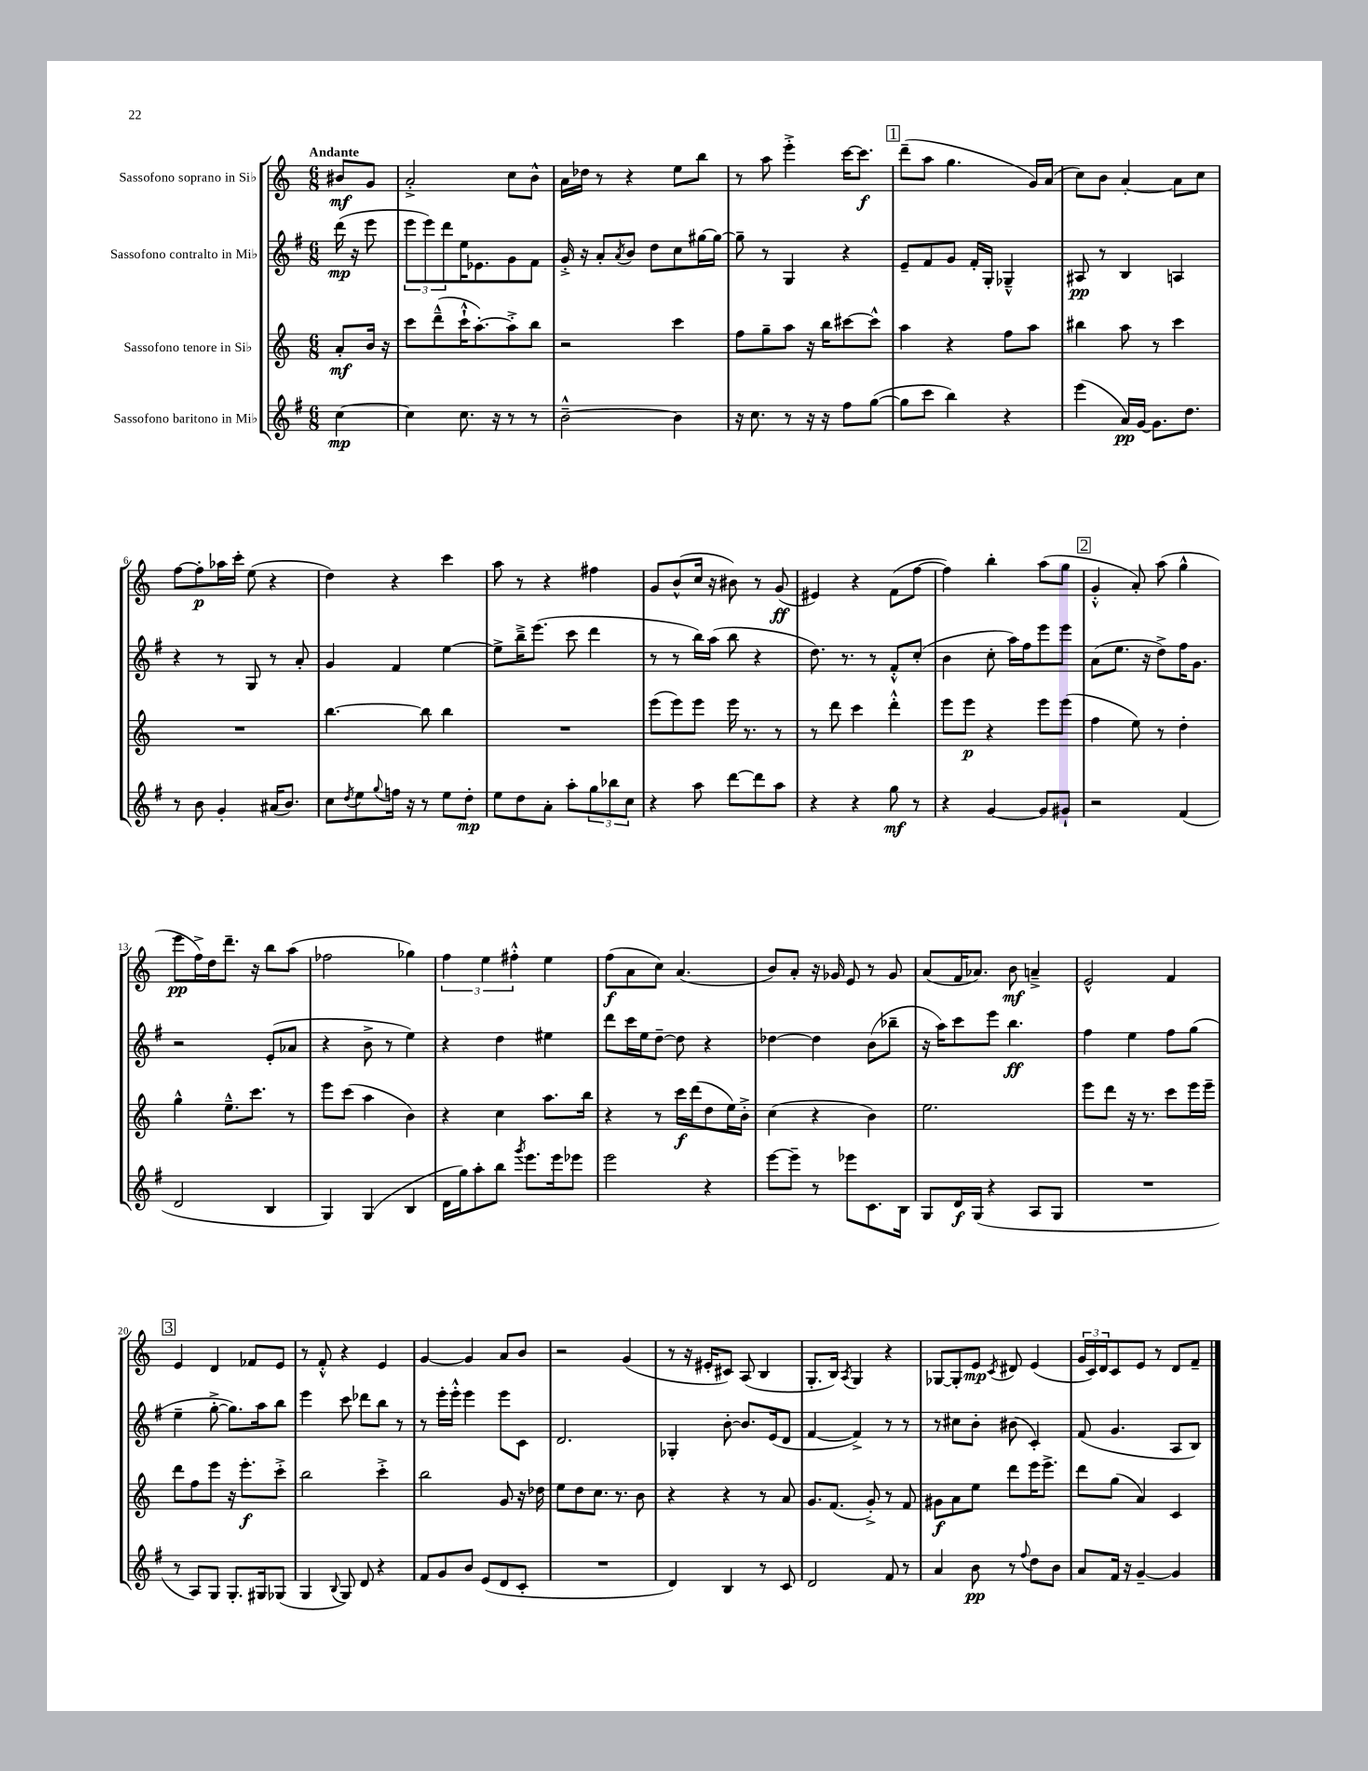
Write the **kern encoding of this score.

**kern	**kern	**kern	**kern
*staff4	*staff3	*staff2	*staff1
*clefG2	*clefG2	*clefG2	*clefG2
*k[f#]	*k[]	*k[f#]	*k[]
*M6/8	*M6/8	*M6/8	*M6/8
[4cc	8a'	(16ddd	8b#
.	.	16r	.
.	16b	8eee	8g
.	16r	.	.
=	=	=	=
4cc]	8ccc	12eee	2a'^
.	.	12eee)	.
.	(8ddd~^^	.	.
.	.	12ddd	.
8.cc	16ccc`^^	16ee	.
.	[8.aa')	8.e-	.
16r	.	.	.
8r	8aa'^]	8g	8cc
8r	8bb	8f#	8b^^
=	=	=	=
[2b~^^	2r	16g'^	16a
.	.	16r	16dd-
.	.	8a'	8r
.	.	8qa	.
.	.	8b	4r
.	.	8dd	.
4b]	4ccc	8cc	8ee
.	.	[16gg#	8bb
.	.	16gg#_	.
=	=	=	=
16r	8ff	8gg#~]	8r
8.cc	.	.	.
.	8gg~	8r	8aa
8r	8aa	4G	4eee'^
16r	16r	.	.
16r	16bb	.	.
8ff#	[8ccc#	4r	[16ccc
.	.	.	8.ccc]
([8gg	8ccc#^^]	.	.
=	=	=	=
8gg]	4aa	8e~	(8ddd~
8ccc	.	8f#	8aa
4bb)	4r	8g	4.gg
.	.	16f#'	.
.	.	16G'	.
4r	8ff	4G-~^^	.
.	8aa	.	16g)
.	.	.	(16a
=	=	=	=
(4eee	4bb#	8A#	8cc)
.	.	8r	8b
16a)	8aa	4B	[4a'
[16g	.	.	.
8.g]	8r	.	.
.	4ccc	4A	8a]
8.dd	.	.	.
.	.	.	8cc
=	=	=	=
8r	2.r	4r	[8ff
8b	.	.	8ff']
4g'	.	8r	16aa-
.	.	.	16ccc'
.	.	8G	(8ee
(16a#	.	8r	4r
8.b)	.	.	.
.	.	8a'	.
=	=	=	=
8cc	[4.bb	4g	4dd)
8qdd	.	.	.
8ee	.	.	.
8qqgg	.	.	.
16ff	.	4f#	4r
16r	.	.	.
8r	8bb]	.	.
8ee	4bb	[4ee	4ccc
8dd'	.	.	.
=	=	=	=
8ee	2.r	8ee^]	8aa
8dd	.	16bb~^	8r
.	.	(8.eee	.
8a'	.	.	4r
8aa'	.	8ccc	.
12gg	.	4ddd	4ff#
12bb-	.	.	.
12cc	.	.	.
=	=	=	=
4r	(8eee	8r	8g
.	8eee)	8r	(8b^^
8aa	8eee	16bb)	16cc
.	.	(16aa	16r
[8ddd	16eee	8bb	8b#)
.	8.r	.	.
8ddd]	.	4r	8r
8aa	8r	.	(8g
=	=	=	=
4r	8r	8.dd)	4e#)
.	8ddd	.	.
.	.	8.r	.
4r	4ccc	.	4r
.	.	8r	.
8gg	4ddd'^^	8f#'^^	(8f
8r	.	(8cc'	[8ff
=	=	=	=
4r	8eee	4b	4ff])
.	8eee	.	.
[4g	4r	8cc'	4bb'
.	.	16aa)	.
.	.	16ff#	.
8g]	8eee	8eee	(8aa
8g#`	(8eee	8eee	8gg
=	=	=	=
2r	4ff	(8a	4g'^^
.	.	8.ee	.
.	8ee)	.	8a')
.	.	16r	.
.	8r	8dd^)	(8aa
(4f#	4dd'	16ff#	4gg^^
.	.	8.g	.
=	=	=	=
2d	4gg^^	2r	8eee
.	.	.	16ff^)
.	.	.	16dd
.	8.ee~^^	.	8.ddd~
.	8.ccc	.	16r
4B	.	(8e'	8bb
.	8r	8a-	(8aa
=	=	=	=
4G)	8eee	4r	2ff-
.	(8ccc	.	.
(4G	4aa	8b^	.
.	.	8r	.
4B	4b)	4ee)	4gg-)
=	=	=	=
16d	4r	4r	6ff
16gg)	.	.	.
8aa'	.	.	.
.	.	.	6ee
8bb	4cc	4dd	.
.	.	.	6ff#'^^
8qggg	.	.	.
8.eee	.	.	.
.	8.aa	4ee#	4ee
16eee	.	.	.
8eee-	.	.	.
.	16bb	.	.
=	=	=	=
2eee	4r	8ddd	(8ff
.	.	16ccc	8a
.	.	16ee	.
.	8r	[8dd~	8cc)
.	16ccc	8dd]	(4.a
.	(16ddd	.	.
4r	8dd	4r	.
.	16ee)	.	.
.	16b'^	.	.
=	=	=	=
[8eee	(4cc	[4dd-	8b)
8eee~]	.	.	8a'
8r	4r	4dd-]	16r
.	.	.	16g-
8eee-	.	.	8e
8.c	4b)	(8b	8r
.	.	8bb-~	8g-
16B	.	.	.
=	=	=	=
8G	2.ee	16r	(8a
.	.	16aa)	.
16d	.	8ccc	16f
(16G	.	.	8.a-)
4r	.	8eee	.
.	.	4.bb	8b
8A	.	.	4a~^
8G	.	.	.
=	=	=	=
2.r	8eee	4ff#	2e^^
.	8ddd	.	.
.	16r	4ee	.
.	8.r	.	.
.	8ccc	8ff#	4f
.	16eee	(8gg	.
.	16eee~	.	.
=	=	=	=
8r	8ddd	4ee~	4e
8A)	8ff	.	.
8G	8eee	[8gg'^	4d
8.G'	16r	8.gg])	.
.	8.eee'	.	.
.	.	.	8f-
16G#	.	16aa	.
(8G-	8ccc'^	8bb	8e
=	=	=	=
4G	2bb	4eee	8r
.	.	.	8f'^^
8qqB	.	.	.
8G)	.	8ccc	4r
8d	.	8ddd-	.
4r	4ccc'^	8bb	4e
.	.	8r	.
=	=	=	=
8f#	2bb	8r	[4g
8g	.	16eee'	.
.	.	16eee'^^	.
8b	.	4eee	4g]
(8e	.	.	.
8d	8g	8eee	8a
8c'	16r	8c	8b
.	16dd-	.	.
=	=	=	=
2.r	8ee	2.d	2r
.	8dd	.	.
.	8.cc	.	.
.	8.r	.	.
.	.	.	(4g
.	8b	.	.
=	=	=	=
4d)	4r	4G-'	8r
.	.	.	16r
.	.	.	16e#'
4B	4r	[8b'	8c#)
.	.	8.b]	(8A
8r	8r	.	4B
.	.	(16e	.
8c	8a	8d	.
=	=	=	=
2d	8.g	[4f#	8.G'
.	(8.f	.	16B)
.	.	.	8qA
.	.	4f#^])	4G
.	8g'^)	.	.
8f#	8r	8r	4r
8r	8f	8r	.
=	=	=	=
4a	8g#	8r	[8G-
.	8a	8cc#	8G-']
8b	8ee	8b'	8e
.	.	.	8qc
8r	8ddd	(8b#	8d#
8qqff#	.	.	.
8dd	16eee	4c')	(4e
.	8.eee^	.	.
8b	.	.	.
=	=	=	=
8a	8ddd	(8f#	24g
.	.	.	24c)
.	.	.	24d
16f#	(8gg	4.g	8c
16r	.	.	.
[4g~	4a)	.	8e
.	.	.	8r
4g]	4c	8A	8d
.	.	8B)	8f~
==	==	==	==
*-	*-	*-	*-
